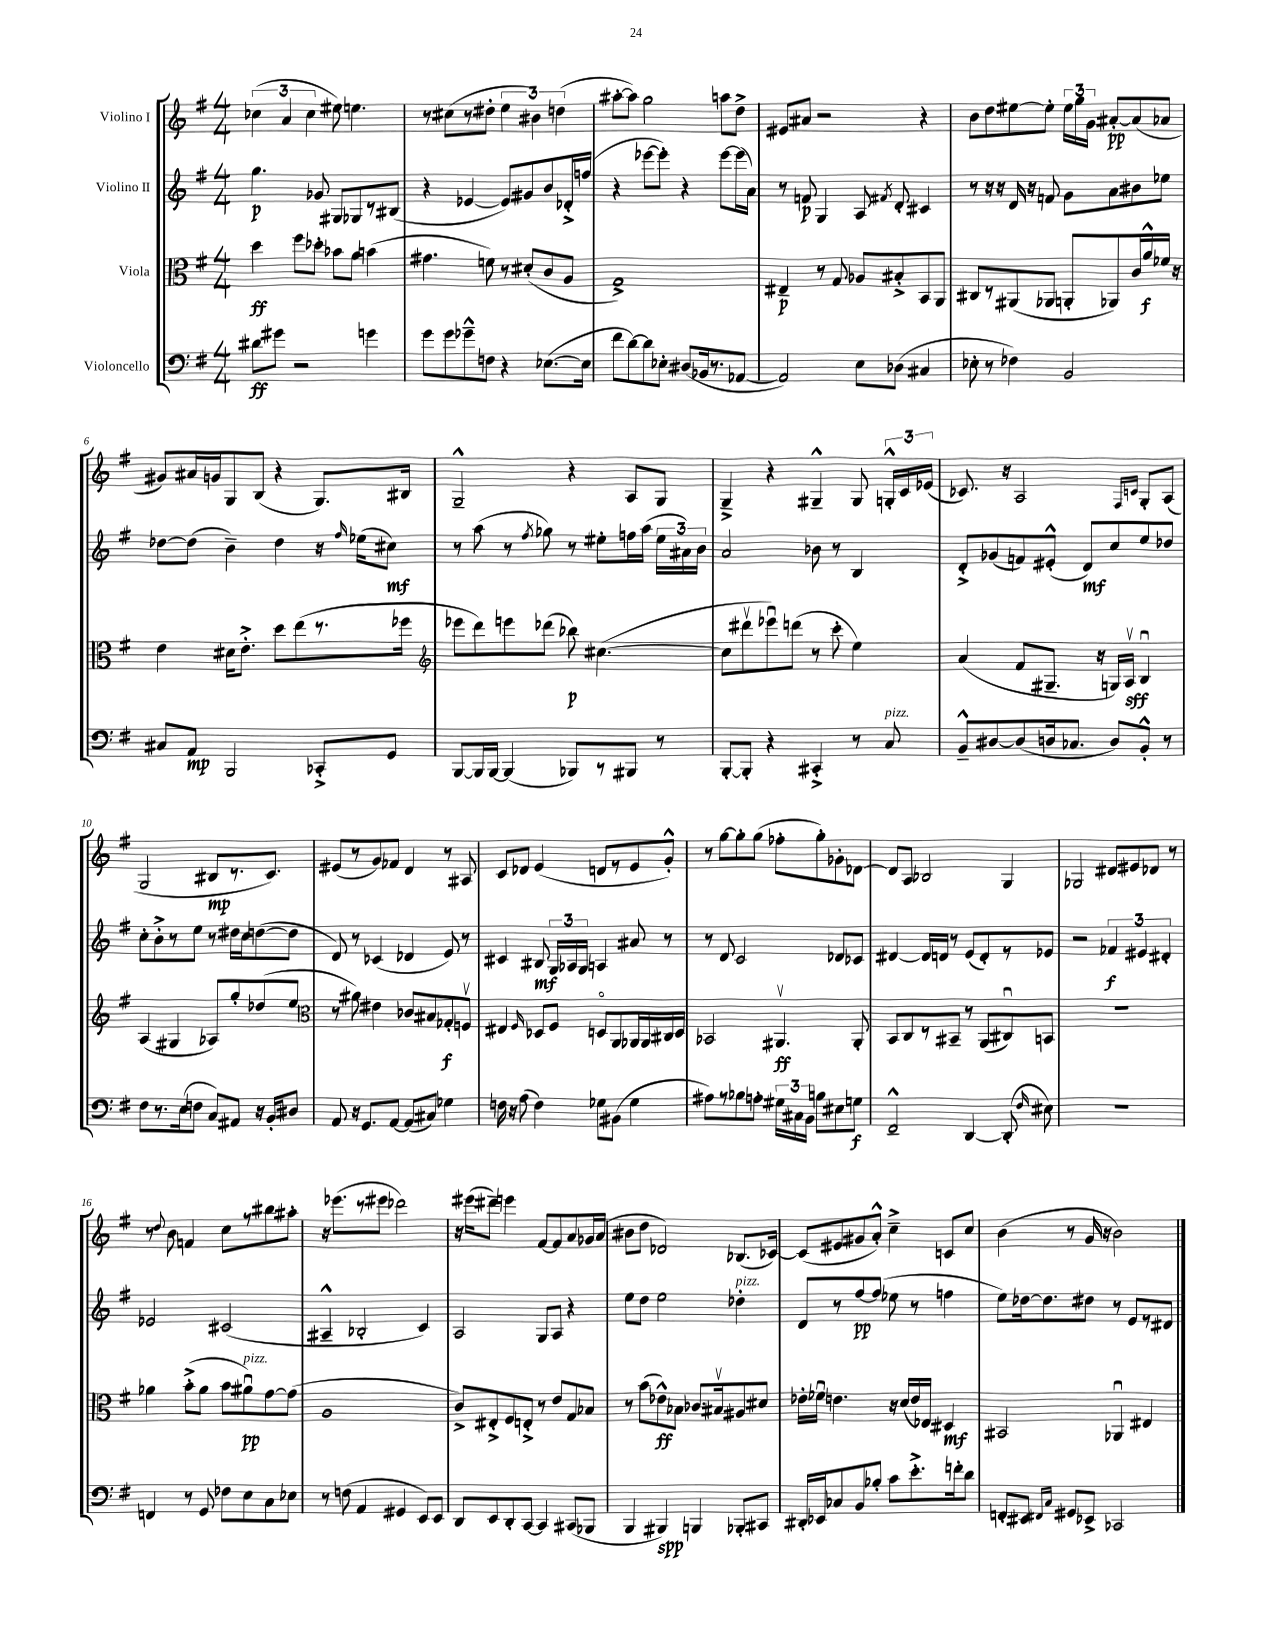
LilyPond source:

<<
\new StaffGroup <<
\new Staff = "s0" \with { instrumentName = "Violino I" } {
    \clef treble \key g \major \numericTimeSignature \time 4/4
    \autoBeamOff \tuplet 3/2 { ces''4( a'4 ces''4 } eis''8) e''4. |
    r8 cis''8[( r8 dis''8]-. \tuplet 3/2 { e''4 bis'4) d''4( } |
    ais''8[~-. ais''8]) g''2 a''8[ d''8]-> |
    eis'8[ ais'8] r2 r4 |
    b'8[ d''8 eis''8~ eis''8]-. \tuplet 3/2 { eis''16[ g''16 g'16] } ais'8[~-.\pp ais'8( aes'8] |
    gis'8[) ais'16 g'16 g8 b8]( r4 g8.[) bis16] |
    g2---^ r4 a8[ g8] |
    g4---> r4 gis4---^ gis8 \tuplet 3/2 { g16[-.-^ c'16 ees'16]( } |
    ces'8.) r16 a2 \grace { fis16[ c'16] } g8[-. a8]( |
    g2 bis8[\mp r8. c'8.]) |
    eis'8[( r8 g'8) fes'8] d'4 r8 ais8 |
    c'8[ des'8] e'4( d'8[ r8 e'8 g'8]-.-^) |
    r8 g''8[~ g''8-. g''8]( fes''8[-. g''8-.) ges'8-. des'8]~ |
    des'8[ a8] bes2 g4 |
    ges2 dis'8[ eis'8 des'8] r8 |
    r8 \appoggiatura { d''8 } b'8 f'4 c''8[ r8 bis''8 ais''8]-. |
    r16 ees'''8.[( r8 eis'''8] des'''2) |
    r16 eis'''16[( dis'''8]--) e'''4 fis'8[~ fis'8 a'8 ges'16 a'16]( |
    bis'8[ d''8] des'2) bes8.[( ces'16]~) |
    ces'8[( eis'8 gis'8 a'8]-.-^) c''4---> c'8[ c''8] |
    b'4( r8 g'16 r16 b'2) \bar "|." |
}
\new Staff = "s1" \with { instrumentName = "Violino II" } {
    \clef treble \key g \major \numericTimeSignature \time 4/4
    \autoBeamOff g''4.\p ges'8 gis8[ ges8 r8 bis8]( |
    r4 ees'4~ ees'8[) gis'8 b'8 des'16-.-> f''16]( |
    r4 ees'''8[~ ees'''8]-.) r4 ees'''8[~ ees'''16( a'16]) |
    r8 f'8\p g4 a8 \acciaccatura { fis'8 } d'8-. cis'4 |
    r8 r16 r16 d'16 r16 f'8 g'8[ a'8 bis'8 ees''8] |
    des''8[~ des''8]( b'4--) des''4 r16 \grace { fis''16 } ees''16[( cis''8]\mf) |
    r8 a''8( r8 \acciaccatura { fis''8 } ges''8) r8 eis''8[-. f''16 a''16]( \tuplet 3/2 { eis''16[ ais'16) b'16] } |
    a'2 bes'8 r8 b4 |
    d'8[-.-> ges'8( f'8) eis'8]-.-^( d'8[\mf) c''8 e''8 des''8] |
    c''8[-. b'8-.-> r8 e''8] r8 dis''16[ c''16 d''8~( d''8] |
    d'8) r8 ces'4( des'4 e'8) r8 |
    cis'4 bis8\mf \tuplet 3/2 { g16[ aes16 g16] } a4 ais'8 r8 |
    r8 d'8 c'2 des'8[ ces'8] |
    dis'4~ dis'16[ d'16] r8 e'8[( d'8-.) r8 ees'8] |
    r2 \tuplet 3/2 { fes'4\f eis'4 dis'4-. } |
    ees'2 cis'2( |
    ais4---^ bes2-. c'4) |
    a2 g8[ a8] r4 |
    e''8[ d''8] e''2 des''4-.^\markup { \italic "pizz." } |
    d'8[ r8 fis''8~\pp fis''8]( ees''8 r8 f''4 |
    e''8[) des''16~ des''8. dis''8] r8 e'8[ r8 dis'8] \bar "|." |
}
\new Staff = "s2" \with { instrumentName = "Viola" } {
    \clef alto \key g \major \numericTimeSignature \time 4/4
    \autoBeamOff d''4\ff fis''8[ des''8]-. bes'8[ a'8] b'4( |
    gis'4. f'8) r8 dis'8[-.( c'8 a8] |
    g1->) |
    eis4--\p r8 g8 aes8[ bis8-.-> b,8 a,8] |
    cis8[ r8 ais,8( aes,8] a,8[-. aes,8) c'16 a'16-^\f fes'16] r16 |
    e'4 dis'16[ e'8.]-.-> d''8[ e''8( r8. fes''16] |
    \clef treble ees'''8[ d'''8) e'''8 des'''8]( bes''8\p) cis''4.~( |
    cis''8[ dis'''8\upbow ees'''8\downbow) d'''8]( r8 c'''8-. e''4) |
    a'4( fis'8[ gis8.]-- r16 g16[) a16]\upbow\sff b4\downbow |
    a4( gis4 aes8[) g''8-. des''8( e''8] |
    \clef alto r8 ais'8) eis'4 ces'8[ bis8 ges8-.\f f8]\upbow |
    eis4 \grace { fis16 } des8[ fis8] d8[\flageolet a,8 aes,16 aes,16 cis16 d16] |
    bes,2 ais,4.\upbow\ff ais,8-. |
    b,8[ c8 r8 bis,8]-- r8 a,8[( cis8\downbow) b,8] |
    R1 |
    aes'4 b'8[-.->( aes'8] b'8[ ais'8\downbow\pp^\markup { \italic "pizz." }) g'8~ g'8]( |
    a1 |
    c'8[->) eis8-.-> fis8 e8]-.-> r8 e'8[ g8 bes8] |
    r8 b'8[( ees'8-^\ff) bes8] ces'8.[ bis16\upbow ais8 dis'8] |
    ees'16[-. fes'16]\downbow e'4. r16 d'16[( e'16) ees16] dis4\mf |
    bis,2 aes,4\downbow eis4 \bar "|." |
}
\new Staff = "s3" \with { instrumentName = "Violoncello" } {
    \clef bass \key g \major \numericTimeSignature \time 4/4
    \autoBeamOff dis'8[\ff gis'8] r2 g'4 |
    g'8[ g'8 ges'8---^ f8] r4 ees8.[~( ees16] |
    fis'8[ d'8~) d'8 ees8]-. dis8[( bes,16 r8. aes,8]~ |
    aes,2) e8[ des8]( cis4 |
    ees8-. r8 fes4) b,2 |
    cis8[ a,8]\mp b,,2 ces,8[-.-> g,8] |
    b,,8[~ b,,16 b,,16]~ b,,4( bes,,8[) r8 bis,,8] r8 |
    b,,8[~-. b,,8]-. r4 cis,4-.-> r8 c8^\markup { \italic "pizz." } |
    b,8[---^ dis8~ dis8( d16 ces8.] d8[) b,8]-.-^ r8 |
    fis8[ r8. e16( f8] c8[) ais,8] r16 b,16[-. dis8] |
    a,8 r16 g,8.[ a,8]~ a,8[( cis8]) ges4 |
    f16 r16 a8( f4) ges8[ bis,8]( ges4 |
    ais8[) r8 bes8 a8]-. \tuplet 3/2 { gis16[ cis16 b,16] } b8[ eis8 g8]\f |
    fis,2---^ d,4~ d,8-.( \grace { fis16 } eis8) |
    R1 |
    f,4 r8 g,8 fes8[ e8 c8 ees8] |
    r8 f8( a,4 gis,4 e,8[) e,8] |
    d,8[ e,8 d,8-. c,8]~ c,4 cis,8[( bes,,8] |
    b,,4 bis,,4\spp) b,,4 bes,,8[-. cis,8] |
    dis,16[-. ees,16 ces8 b,8 bes8]-. c'8[ e'8.-.-> f'16-. d'8] |
    f,8[-. eis,8] \grace { fis,16[ c16] } gis,8[ ees,8]-> ces,2 \bar "|." |
}
>>
>>
